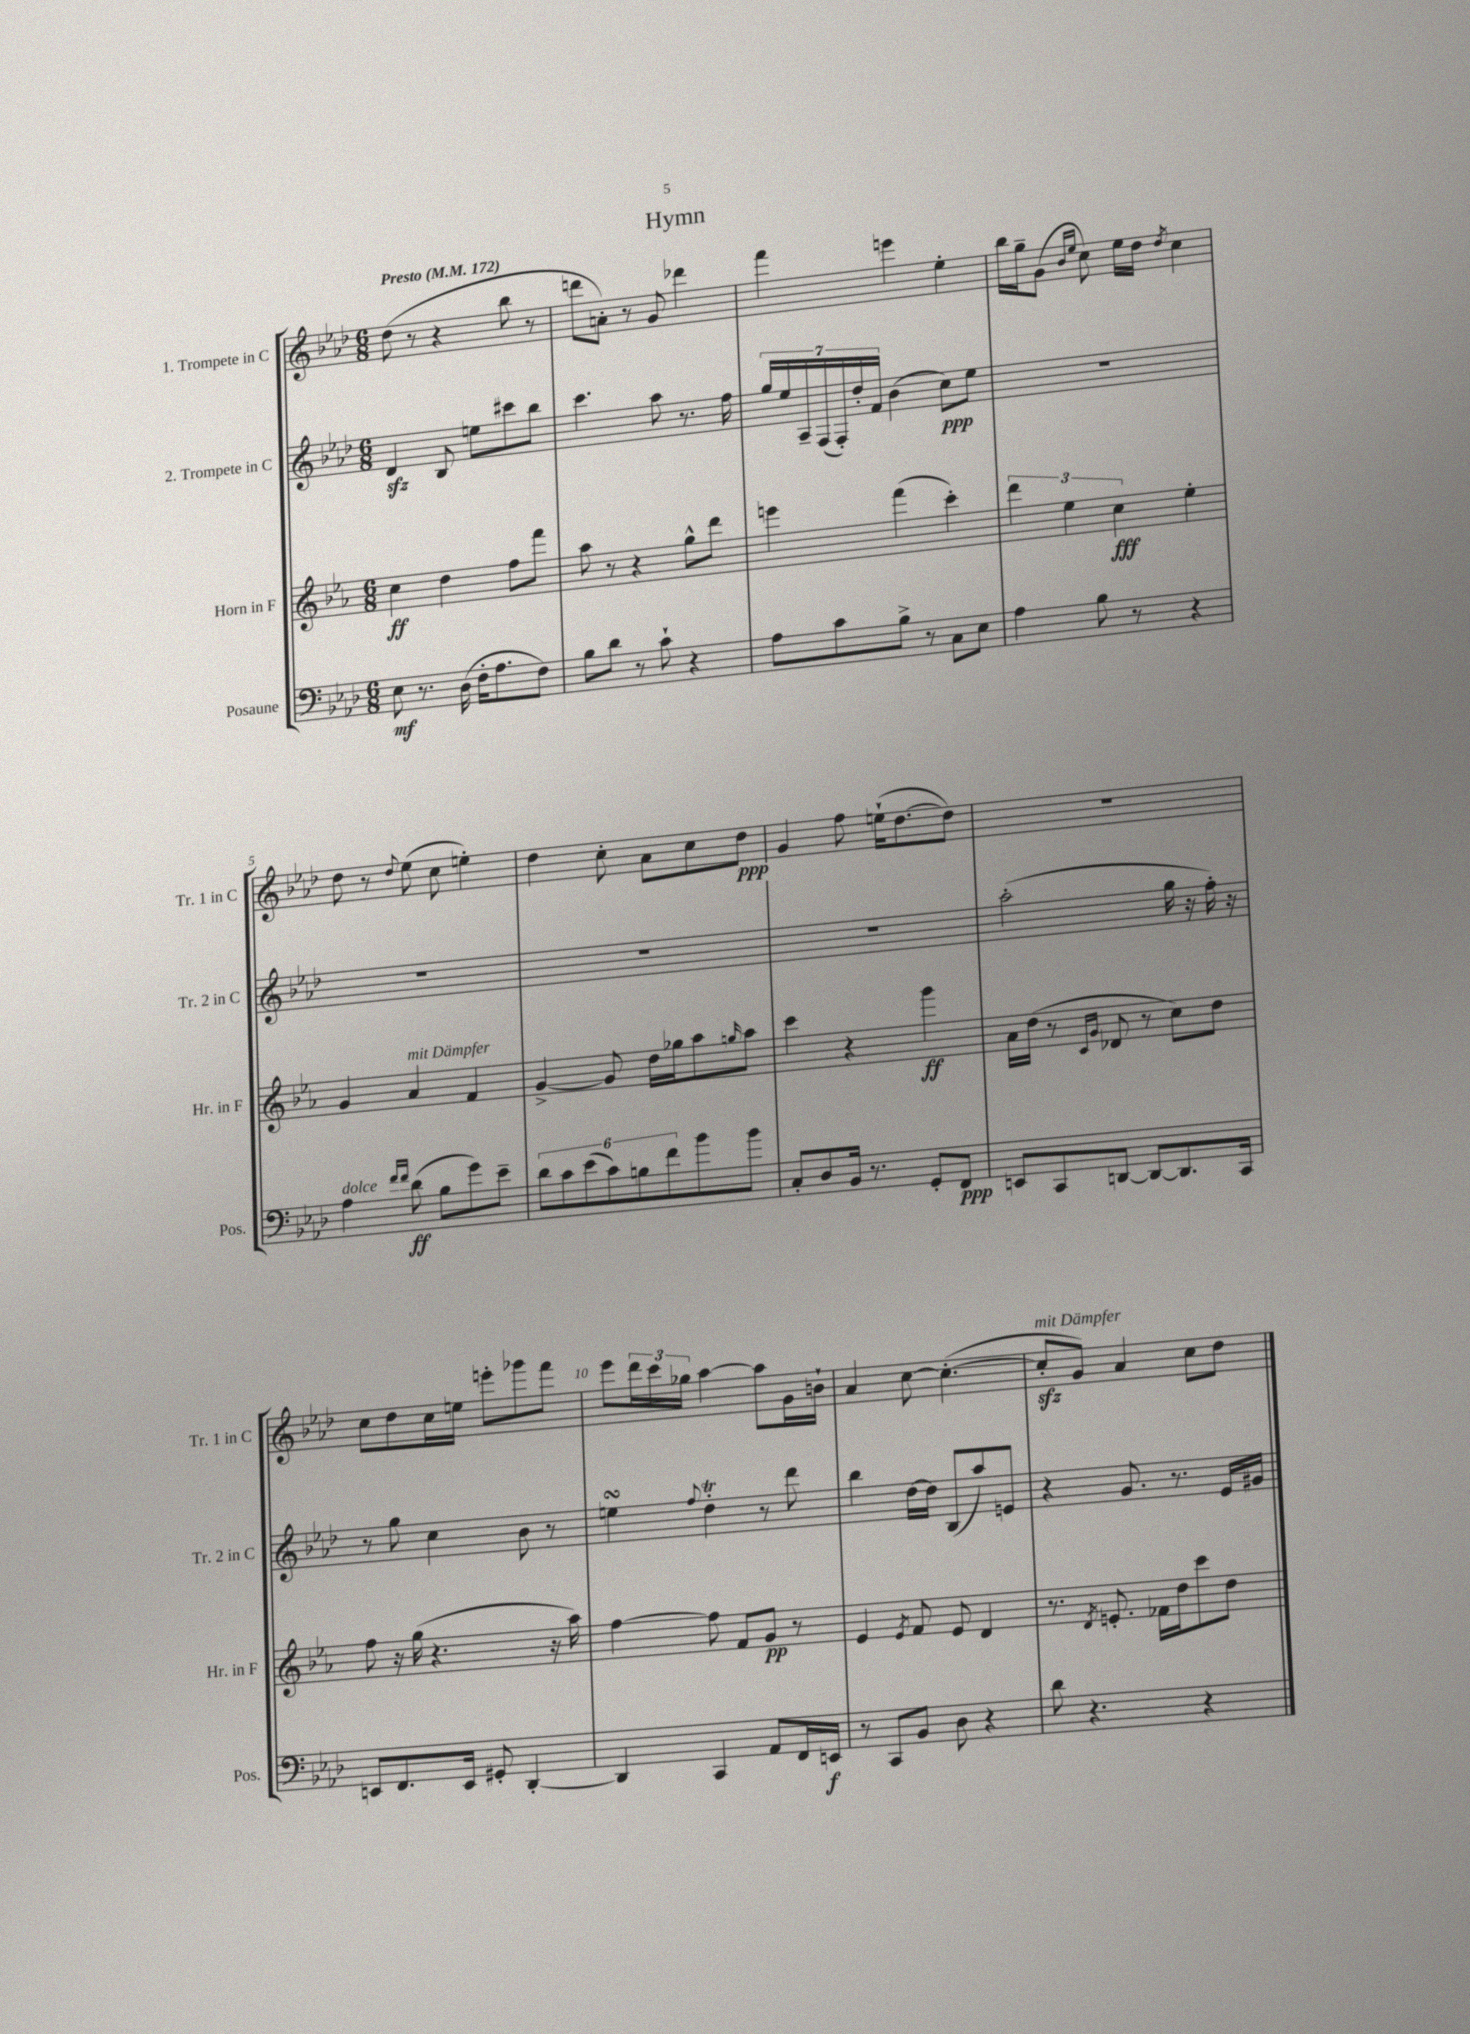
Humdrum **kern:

**kern	**dynam	**kern	**dynam	**kern	**dynam	**kern	**dynam
*part4	*part4	*part3	*part3	*part2	*part2	*part1	*part1
*staff4	*staff4	*staff3	*staff3	*staff2	*staff2	*staff1	*staff1
*I"Posaune	*	*I"Horn in F	*	*I"2. Trompete in C	*	*I"1. Trompete in C	*
*I'Pos.	*	*I'Hr. in F	*	*I'Tr. 2 in C	*	*I'Tr. 1 in C	*
*clefF4	*	*clefG2	*	*clefG2	*	*clefG2	*
*k[b-e-a-d-]	*	*k[b-e-a-]	*	*k[b-e-a-d-]	*	*k[b-e-a-d-]	*
*M6/8	*	*M6/8	*	*M6/8	*	*M6/8	*
*MM172	*	*MM172	*	*MM172	*	*MM172	*
=1	=1	=1	=1	=1	=1	=1	=1
!	!	!	!	!	!	!LO:TX:a:B:t=Presto	!
8E-\	mf	4cc\	ff	4d-zz/	.	(8dd-\	.
8.r	.	.	.	.	.	8r	.
.	.	4dd\	.	8B-/	.	4r	.
(16D-\	.	.	.	.	.	.	.
16F'\KL	.	.	.	8een\L	.	.	.
8.A-\	.	.	.	.	.	.	.
.	.	8ff\L	.	8ccc#X\	.	8bb-\	.
8F\J)	.	8fff\J	.	8bb-\J	.	8r	.
=2	=2	=2	=2	=2	=2	=2	=2
8B-\L	.	8aa-\	.	4.ccc\	.	8dddn\L	.
8d-\J	.	8r	.	.	.	8an'\J)	.
8r	.	4r	.	.	.	8r	.
8c`\	.	.	.	8aa-\	.	8g/	.
4r	.	8gg^^\L	.	8.r	.	4ddd-X\	.
.	.	8ddd\J	.	.	.	.	.
.	.	.	.	16ff\	.	.	.
=3	=3	=3	=3	=3	=3	=3	=3
8A-\L	.	4eeen\	.	28gg/LL	.	4fff\	.
.	.	.	.	28ee-/	.	.	.
.	.	.	.	28A-~/	.	.	.
.	.	.	.	(28F/	.	.	.
8c\	.	.	.	.	.	.	.
.	.	.	.	28F'/)	.	.	.
.	.	.	.	28dd-'/	.	.	.
.	.	.	.	28f/JJ	.	.	.
8B-^\J	.	(4fff\	.	(4b-\	.	4eeen\	.
8r	.	.	.	.	.	.	.
8C\L	.	4ccc'\)	.	8cc\L)	ppp	4ee-'\	.
8E-\J	.	.	.	8ee-\J	.	.	.
=4	=4	=4	=4	=4	=4	=4	=4
4A-\	.	6ddd\	.	2.r	.	16bb-\LL	.
.	.	.	.	.	.	16gg~\J	.
.	.	.	.	.	.	(8g\J	.
.	.	6ee-\	.	.	.	.	.
.	.	.	.	.	.	16qqb-/LL	.
.	.	.	.	.	.	16qqee-/JJ	.
8B-\	.	.	.	.	.	8cc\)	.
.	.	6cc\	fff	.	.	.	.
8r	.	.	.	.	.	16ee-\LL	.
.	.	.	.	.	.	16dd-\JJ	.
.	.	.	.	.	.	8qdd-/	.
4r	.	4ee-'\	.	.	.	4cc\	.
!!LO:LB:g=z
=5	=5	=5	=5	=5	=5	=5	=5
!LO:TX:a:i:t=dolce	!	!	!	!	!	!	!
4A-\	.	4g/	.	2.r	.	8dd-\	.
.	.	.	.	.	.	8r	.
16qqf/LL	.	.	.	.	.	.	.
16qqf/JJ	.	.	.	.	.	8qqdd-/	.
!	!	!LO:TX:a:i:t=mit Dämpfer	!	!	!	!	!
(8d-\	ff	4a-/	.	.	.	(8ee-\	.
8B-\L	.	.	.	.	.	8cc\	.
8g\)	.	4f/	.	.	.	4een'\)	.
8e-~\J	.	.	.	.	.	.	.
=6	=6	=6	=6	=6	=6	=6	=6
12d-\L	.	[4g^/	.	2.r	.	4dd-\	.
12c\	.	.	.	.	.	.	.
(12e-\	.	.	.	.	.	.	.
12c\)	.	8g/]	.	.	.	8cc'\	.
12Bn\	.	.	.	.	.	.	.
.	.	16dd\LL	.	.	.	8a-\L	.
12f\	.	.	.	.	.	.	.
.	.	16gg-X\J	.	.	.	.	.
8b-\	.	8aa-\	.	.	.	8cc\	.
.	.	16qqggn/	.	.	.	.	.
8b-\J	.	8aa-\J	.	.	.	8dd-\J	ppp
=7	=7	=7	=7	=7	=7	=7	=7
8C'/L	.	4ccc\	.	2.r	.	4g/	.
8D-/	.	.	.	.	.	.	.
16BB-/Jk	.	4r	.	.	.	8ff\	.
8.r	.	.	.	.	.	.	.
.	.	.	.	.	.	(16een`\KL	.
.	.	.	.	.	.	[8.dd-\	.
8GG'/L	.	4ggg\	ff	.	.	.	.
8FF/J	ppp	.	.	.	.	8dd-\J])	.
=8	=8	=8	=8	=8	=8	=8	=8
8EEn/L	.	16a-\LL	.	(2aa-'\	.	2.r	.
.	.	(16dd\JJ	.	.	.	.	.
8CC/	.	8r	.	.	.	.	.
.	.	16qqc/LL	.	.	.	.	.
.	.	16qqg/JJ	.	.	.	.	.
[8DDn/J	.	8d-X/	.	.	.	.	.
8DD/L_	.	8r	.	.	.	.	.
8.DD/]	.	8cc\L)	.	16gg\	.	.	.
.	.	.	.	16r	.	.	.
.	.	8dd\J	.	16ff'\)	.	.	.
16CC/Jk	.	.	.	16r	.	.	.
!!LO:LB:g=z
=9	=9	=9	=9	=9	=9	=9	=9
8EEn/L	.	8ff\	.	8r	.	8cc\L	.
8.FF/	.	16r	.	8gg\	.	8dd-\	.
.	.	(16gg\	.	.	.	.	.
.	.	4.r	.	4cc\	.	16cc\L	.
16EE/Jk	.	.	.	.	.	16een\JJ	.
8GG#X'/	.	.	.	.	.	8eeen'\L	.
[4DD-'/	.	.	.	8b-\	.	8ggg-X\	.
.	.	16r	.	8r	.	8fff\J	.
.	.	16aa-\)	.	.	.	.	.
=10	=10	=10	=10	=10	=10	=10	=10
4DD-/]	.	[4ff\	.	4eensSsS\	.	8eee-\L	.
.	.	.	.	.	.	24ddd-\L	.
.	.	.	.	.	.	24ccc\	.
.	.	.	.	.	.	24gg-X\JJ	.
.	.	.	.	8qqff/	.	.	.
4CC/	.	8ff\]	.	4dd-T'\	.	[4aa-\	.
.	.	8f/L	.	.	.	.	.
8AA-/L	.	8g/J	pp	8r	.	8aa-\L]	.
16FF/L	.	8r	.	8ddd-\	.	16g\L	.
16EEn/JJ	f	.	.	.	.	16bn`\JJ	.
=11	=11	=11	=11	=11	=11	=11	=11
8r	.	4e-/	.	4bb-\	.	4a-/	.
8CC/L	.	.	.	.	.	.	.
.	.	8qe-/	.	.	.	.	.
8BB-/J	.	8f/	.	[16dd-\LL	.	[8cc\	.
.	.	.	.	16dd-\JJ]	.	.	.
8D-\	.	8e-/	.	(8B-/L	.	(4.cc'\_	.
4r	.	4d/	.	8aa-/)	.	.	.
.	.	.	.	8en/J	.	.	.
=12	=12	=12	=12	=12	=12	=12	=12
!	!	!	!	!	!	!LO:TX:a:i:t=mit Dämpfer	!
8d-\	.	8.r	.	4r	.	8cczz'/L]	.
4.r	.	.	.	.	.	8g/J)	.
.	.	8qd/	.	.	.	.	.
.	.	8.en'/	.	.	.	.	.
.	.	.	.	8.g/	.	4a-/	.
.	.	16f-X\LL	.	.	.	.	.
.	.	16dd\J	.	8.r	.	.	.
4r	.	8ccc\	.	.	.	8cc\L	.
.	.	8dd\J	.	16e-/LL	.	8dd-\J	.
.	.	.	.	16g#X/JJ	.	.	.
==	==	==	==	==	==	==	==
*-	*-	*-	*-	*-	*-	*-	*-
